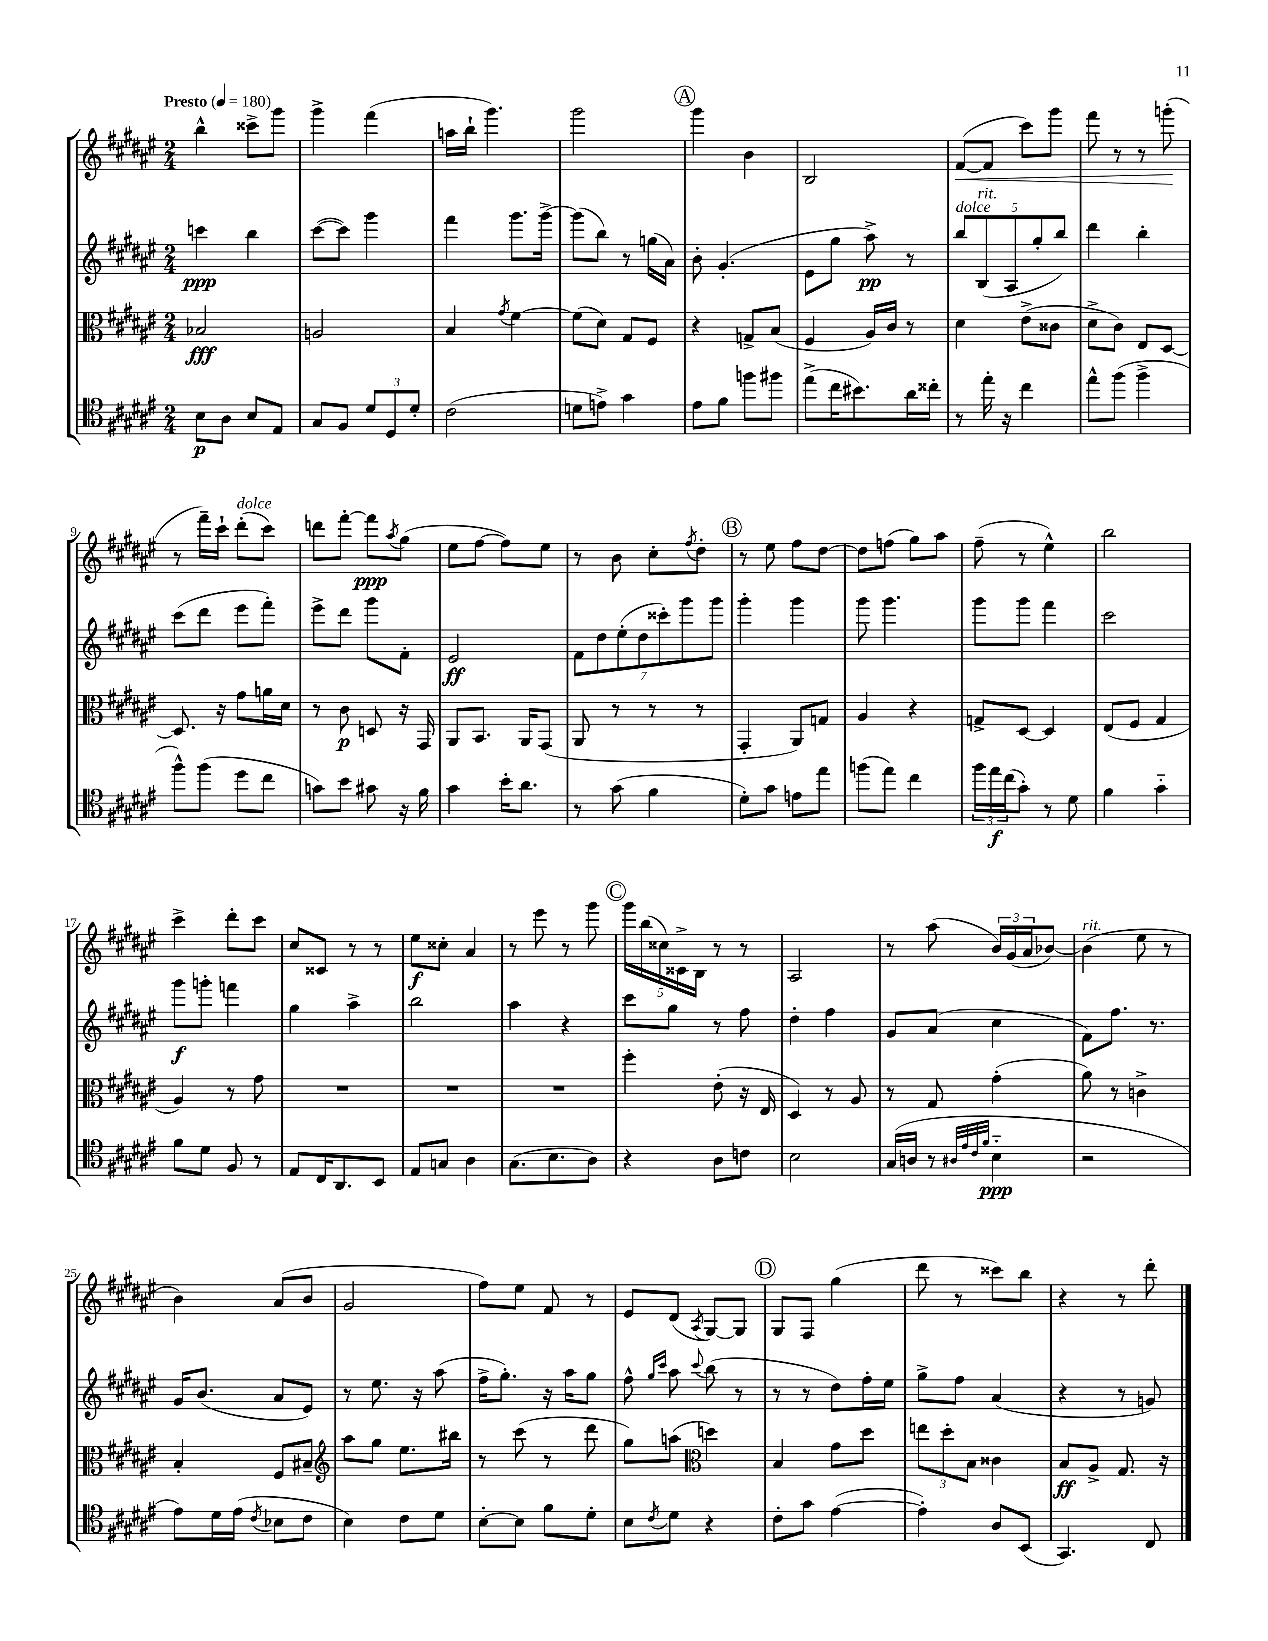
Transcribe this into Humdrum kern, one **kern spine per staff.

**kern	**kern	**kern	**kern
*staff4	*staff3	*staff2	*staff1
*clefC4	*clefC3	*clefG2	*clefG2
*k[f#c#g#d#a#e#]	*k[f#c#g#d#a#e#]	*k[f#c#g#d#a#e#]	*k[f#c#g#d#a#e#]
*M2/4	*M2/4	*M2/4	*M2/4
*MM180	*MM180	*MM180	*MM180
8B	2B-	4ccc	4bb^^
8A#	.	.	.
8B	.	4bb	8ccc##^
8E#	.	.	8ggg#
=	=	=	=
8G#	2A	([8ccc#	4ggg#^
8F#	.	8ccc#])	.
12d#	.	4ggg#	(4fff#
12D#	.	.	.
12d#'	.	.	.
=	=	=	=
(2c#	4B	4fff#	16aa
.	.	.	16bb`
.	.	.	4.ggg#)
.	8qg#	.	.
.	[4f#	8.ggg#	.
.	.	[16ggg#^	.
=	=	=	=
8d	(8f#]	(8ggg#]	2ggg#
8e^)	8d#)	8bb)	.
4g#	8G#	8r	.
.	8F#	(16gg	.
.	.	16a#)	.
=	=	=	=
8e#	4r	8b'	4ggg#
8f#	.	(4.g#'	.
8ff	8G^	.	4b
8ff#	(8B	.	.
=	=	=	=
(8ee#^	4F#	8e#	2B
16cc#	.	8gg#	.
8.b#)	.	.	.
.	16A#)	8aa#^)	.
.	16c#	.	.
16a#	8r	8r	.
16cc##'	.	.	.
=	=	=	=
8r	4d#	10bb	([8f#
.	.	(10B	.
16ee#'	.	.	8f#]
16r	.	.	.
.	.	10A#	.
4cc#	(8e#^	.	8ccc#)
.	.	10gg#'	.
.	8c##	.	8ggg#
.	.	10bb)	.
=	=	=	=
8ee#^^	8d#^	4ddd#	8fff#
(8ff#	8c#)	.	8r
4ff#^	8E#	4bb'	8r
.	[8D#	.	(8ggg'
=	=	=	=
8ff#^^)	8.D#]	(8ccc#	8r
(8ff#	.	8ddd#	16fff#~)
.	16r	.	16ccc#`
8dd#	8g#	8eee#	(8ddd#'
8cc#	16a	8fff#')	8ccc#)
.	16d#	.	.
=	=	=	=
8g)	8r	8eee#^	8ddd
8b	8c#	8ddd#	[8fff#'
8g#	8D	8ggg#	8fff#]
.	.	.	8qaa#
16r	16r	8f#'	(8gg#
16f#	16GG#	.	.
=	=	=	=
4g#	8AA#	2e#	8ee#
.	8.BB	.	[8ff#
16b'	.	.	8ff#])
8.a#	16AA#	.	.
.	(8GG#	.	8ee#
=	=	=	=
8r	8AA#	14f#	8r
.	.	14dd#	.
(8g#	8r	.	8b
.	.	(14ee#'	.
.	.	14dd#	.
4f#	8r	.	8cc#'
.	.	14ccc##')	.
.	.	14ggg#	.
.	.	.	8qff#
.	8r	.	8dd#'
.	.	14ggg#	.
=	=	=	=
8d#')	4GG#'	4ggg#'	8r
8g#	.	.	8ee#
8e	8AA#)	4ggg#	8ff#
8ee#	8G	.	[8dd#
=	=	=	=
(8ff	4A#	8ggg#	8dd#]
8ee#)	.	4.ggg#	(8ff
4cc#	4r	.	8gg#)
.	.	.	8aa#
=	=	=	=
24ff#	8G^	8ggg#	(8ff#~
24ee#	.	.	.
(24cc#	.	.	.
8g#')	[8D#	8ggg#	8r
8r	4D#]	4fff#	4ee#^^)
8d#	.	.	.
=	=	=	=
4f#	(8E#	2ccc#	2bb
.	8F#	.	.
4g#'~	4G#	.	.
=	=	=	=
8f#	4A#)	8ggg#	4ccc#^
8d#	.	8ggg'	.
8F#	8r	4fff	8ddd#'
8r	8g#	.	8ccc#
=	=	=	=
8E#	2r	4gg#	8cc#
16C#	.	.	8c##
8.AA#	.	.	.
.	.	4aa#^	8r
8BB	.	.	8r
=	=	=	=
8E#	2r	2bb	8ee#
8G	.	.	8cc##'
4A#	.	.	4a#
=	=	=	=
(8.G#	2r	4aa#	8r
.	.	.	8eee#
8.B	.	.	.
.	.	4r	8r
8A#)	.	.	8ggg#
=	=	=	=
4r	4ff#'	8ccc#	20ggg#
.	.	.	(20bb
.	.	.	20cc##)
.	.	8gg#	.
.	.	.	20c##^
.	.	.	20B
8A#	(8e#'	8r	8r
8c	16r	8ff#	8r
.	16E#	.	.
=	=	=	=
2B	4D#)	4dd#'	2A#
.	8r	4ff#	.
.	8A#	.	.
=	=	=	=
(16G#	8r	8g#	8r
16A	.	.	.
8r	8G#	(8a#	(8aa#
32qqA#	.	.	.
32qqe#	.	.	.
32qqc#	.	.	.
32qqf#	.	.	.
4B'~	(4g#'	4cc#	24b)
.	.	.	(24g#
.	.	.	24a#
.	.	.	[8b-)
=	=	=	=
2r	8a#)	8f#)	(4b-]
.	8r	8.ff#	.
.	4c^	.	8ee#
.	.	8.r	.
.	.	.	8r
=	=	=	=
8e#)	4B'	16g#	4b)
.	.	(8.b	.
16d#	.	.	.
(16e#	.	.	.
8qc#	.	.	.
8B-	8F#	8a#	(8a#
8c#	8B#~	8e#)	8b
=	=	=	=
*	*clefG2	*	*
4B)	8aa#	8r	2g#
.	8gg#	8.ee#	.
8c#	8.ee#	.	.
.	.	16r	.
8d#	.	(8aa#	.
.	16bb#	.	.
=	=	=	=
[8B'	8r	16ff#^	8ff#)
.	.	8.gg#')	.
8B]	(8ccc#	.	8ee#
8f#	8r	16r	8f#
.	.	16aa#	.
8d#'	8ddd#	8gg#	8r
=	=	=	=
8B	8gg#)	8ff#^^	8e#
.	.	16qqgg#	.
8qc#	.	16qqccc#	.
8d#	(8aa	8aa#	(8d#
*	*clefC3	*	*
.	.	8qqccc#	8qA#
4r	4dd)	(8bb	[8G#)
.	.	8r	8G#]
=	=	=	=
8c#'	4B	8r	8G#
8g#	.	8r	8F#
([4e#	8g#	8dd#)	(4gg#
.	8dd#	16ff#'	.
.	.	16ee#	.
=	=	=	=
4e#'])	12ee	8gg#^	8ddd#
.	12dd#'	.	.
.	.	8ff#	8r
.	12B	.	.
8A#	4c##	(4a#	8ccc##)
(8BB	.	.	8bb
=	=	=	=
4.GG#)	8B	4r	4r
.	8A#^	.	.
.	8.G#	8r	8r
8C#	.	8g)	8ddd#'
.	16r	.	.
==	==	==	==
*-	*-	*-	*-
